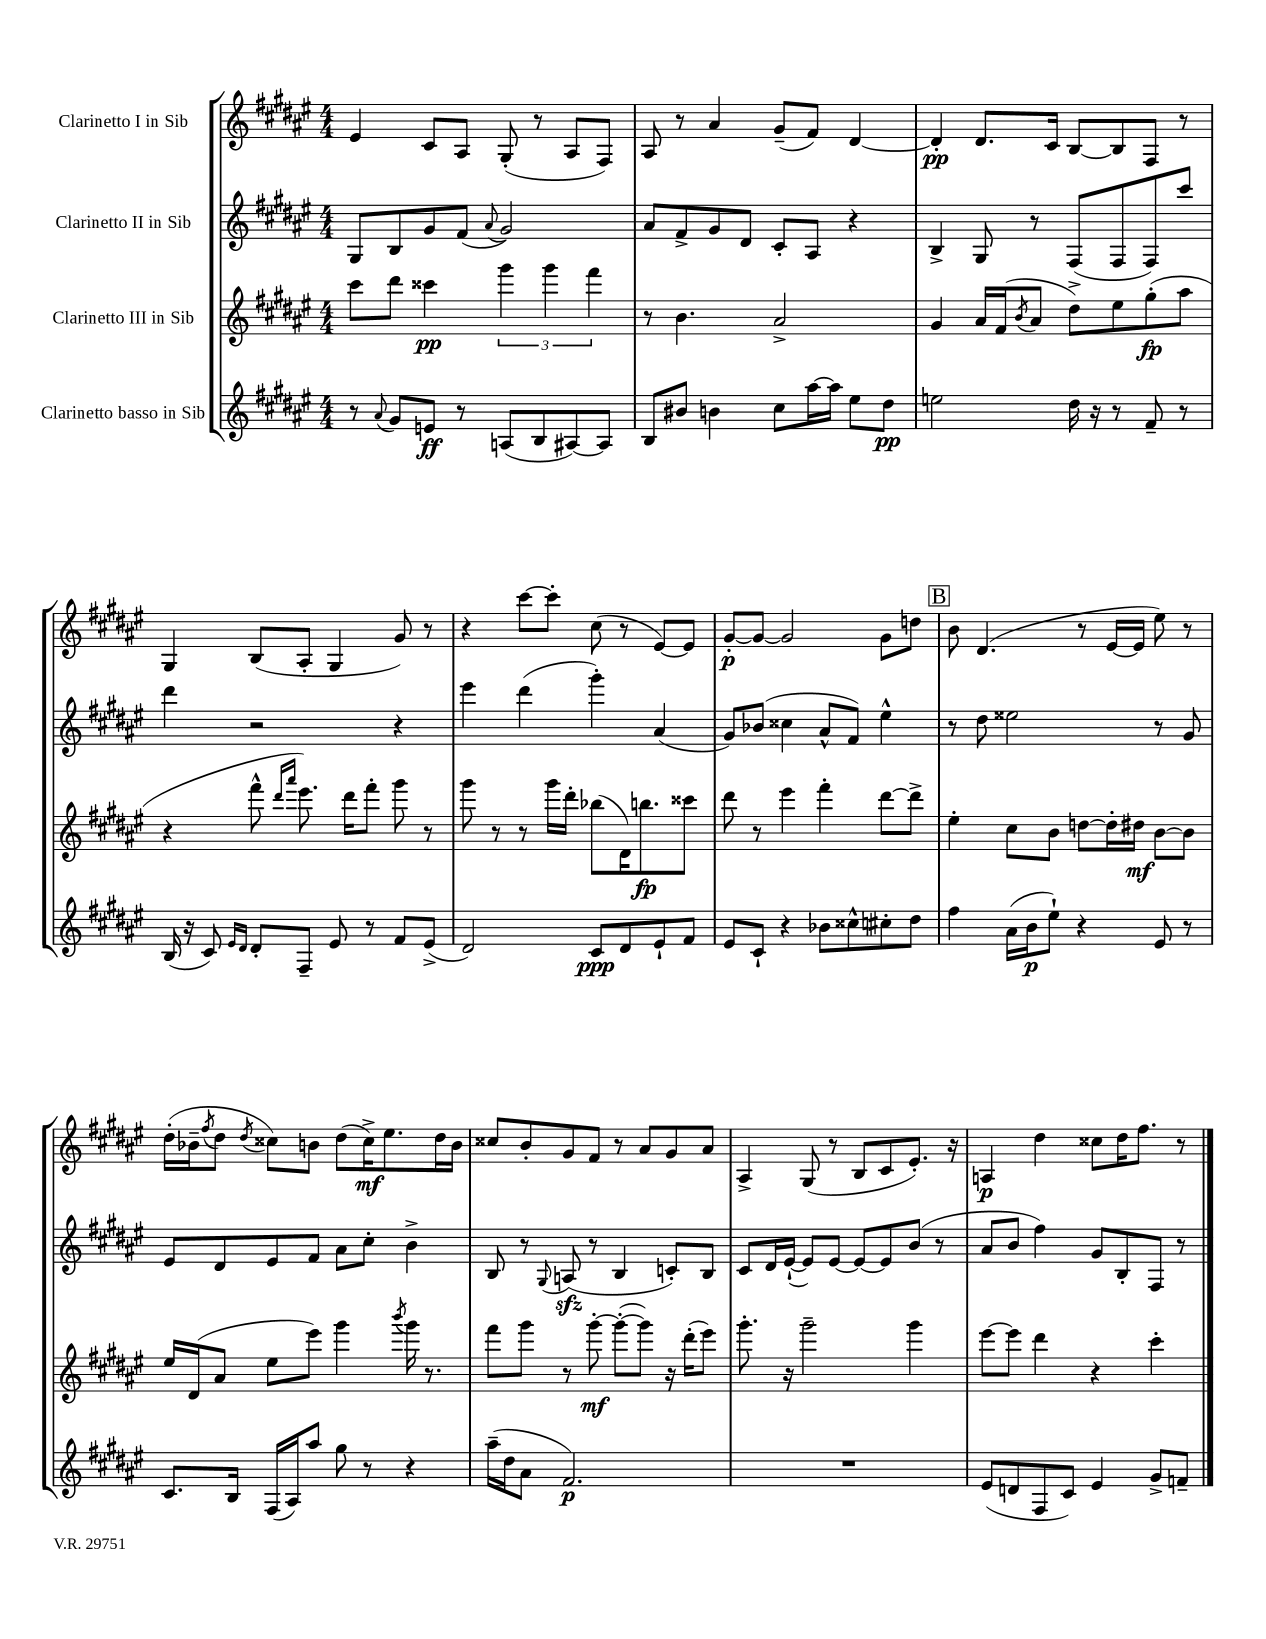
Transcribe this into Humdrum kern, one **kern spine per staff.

**kern	**dynam	**kern	**dynam	**kern	**kern	**dynam
*part4	*part4	*part3	*part3	*part2	*part1	*part1
*staff4	*staff4	*staff3	*staff3	*staff2	*staff1	*staff1
*I"Clarinetto basso in Sib	*	*I"Clarinetto III in Sib	*	*I"Clarinetto II in Sib	*I"Clarinetto I in Sib	*
*clefG2	*	*clefG2	*	*clefG2	*clefG2	*
*k[f#c#g#d#a#e#]	*	*k[f#c#g#d#a#e#]	*	*k[f#c#g#d#a#e#]	*k[f#c#g#d#a#e#]	*
*M4/4	*	*M4/4	*	*M4/4	*M4/4	*
=6	=6	=6	=6	=6	=6	=6
8r	.	8ccc#\L	.	8G#/L	4e#/	.
8qqa#/	.	.	.	.	.	.
8g#/L	.	8ddd#\J	.	8B/	.	.
8en/J	ff	4ccc##X\	pp	8g#/	8c#/L	.
8r	.	.	.	(8f#/J	8A#/J	.
.	.	.	.	8qqa#/	.	.
(8An/L	.	6ggg#\	.	2g#/)	(8G#'/	.
8B/	.	.	.	.	8r	.
.	.	6ggg#\	.	.	.	.
[8A#X/)	.	.	.	.	8A#/L	.
.	.	6fff#\	.	.	.	.
8A#/J]	.	.	.	.	8F#/J)	.
=7	=7	=7	=7	=7	=7	=7
8B/L	.	8r	.	8a#/L	8A#/	.
8b#X/J	.	4.b\	.	8f#^/	8r	.
4bn\	.	.	.	8g#/	4a#/	.
.	.	.	.	8d#/J	.	.
8cc#\L	.	2a#^/	.	8c#'/L	(8g#~/L	.
[16aa#\L	.	.	.	8A#/J	8f#/J)	.
16aa#\JJ]	.	.	.	.	.	.
8ee#\L	.	.	.	4r	[4d#/	.
8dd#\J	pp	.	.	.	.	.
=8	=8	=8	=8	=8	=8	=8
2een\	.	4g#/	.	4B^/	4d#'/]	pp
.	.	16a#/LL	.	8G#/	8.d#/L	.
.	.	(16f#/J	.	.	.	.
.	.	8qb/	.	.	.	.
.	.	8a#/J	.	8r	.	.
.	.	.	.	.	16c#/Jk	.
16dd#\	.	8dd#^\L)	.	(8F#/L	[8B/L	.
16r	.	.	.	.	.	.
8r	.	8ee#\	.	8F#/	8B/]	.
8f#~/	.	(8gg#'\	fp	8F#/)	8F#/J	.
8r	.	8aa#\J	.	8ccc#/J	8r	.
!!LO:LB:g=z
=9	=9	=9	=9	=9	=9	=9
(16B/	.	4r	.	4ddd#\	4G#/	.
16r	.	.	.	.	.	.
8c#/)	.	.	.	.	.	.
16qqe#/LL	.	.	.	.	.	.
16qqd#/JJ	.	.	.	.	.	.
8d#'/L	.	8fff#^^\	.	2r	(8B/L	.
.	.	16qqddd#/LL	.	.	.	.
.	.	16qqaaa#/JJ	.	.	.	.
8F#~/J	.	8.eee#\)	.	.	8A#'/J	.
8e#/	.	.	.	.	4G#/	.
.	.	16ddd#\KL	.	.	.	.
8r	.	8fff#'\J	.	.	.	.
8f#/L	.	8ggg#\	.	4r	8g#/)	.
(8e#^/J	.	8r	.	.	8r	.
=10	=10	=10	=10	=10	=10	=10
2d#/)	.	8ggg#\	.	4eee#\	4r	.
.	.	8r	.	.	.	.
.	.	8r	.	(4ddd#\	[8ccc#\L	.
.	.	16ggg#\LL	.	.	8ccc#'\J]	.
.	.	16ddd#'\JJ	.	.	.	.
8c#/L	ppp	(8bb-X\L	.	4ggg#'\)	(8cc#\	.
8d#/	.	16d#\K)	.	.	8r	.
.	.	8.bbn\	fp	.	.	.
8e#`/	.	.	.	(4a#/	[8e#/L)	.
8f#/J	.	8ccc##X\J	.	.	8e#/J]	.
=11	=11	=11	=11	=11	=11	=11
8e#/L	.	8ddd#\	.	8g#/L)	[8g#'/L	p
8c#`/J	.	8r	.	(8b-X/J	8g#/J_	.
4r	.	4eee#\	.	4cc##X\	2g#/]	.
8b-X\L	.	4fff#'\	.	8a#^^/L	.	.
8cc##X^^\	.	.	.	8f#/J)	.	.
8cc#X'\	.	[8ddd#\L	.	4ee#^^\	8g#\L	.
8dd#\J	.	8ddd#^\J]	.	.	8ddn\J	.
!!LO:REH:place=s1:t=B
=12	=12	=12	=12	=12	=12	=12
4ff#\	.	4ee#'\	.	8r	8b\	.
.	.	.	.	8dd#\	(4.d#/	.
(16a#\LL	.	8cc#\L	.	2ee##X\	.	.
16b\J	p	.	.	.	.	.
8ee#`\J)	.	8b\J	.	.	.	.
4r	.	[8ddn\L	.	.	8r	.
.	.	16dd'\L]	.	.	[16e#/LL	.
.	.	16dd#X\JJ	mf	.	16e#/JJ]	.
8e#/	.	[8b\L	.	8r	8ee#\)	.
8r	.	8b\J]	.	8g#/	8r	.
!!LO:LB:g=z
=13	=13	=13	=13	=13	=13	=13
8.c#/L	.	16ee#/LL	.	8e#/L	(16dd#'\LL	.
.	.	(16d#/J	.	.	16b-X~\J	.
.	.	.	.	.	8qff#/	.
.	.	8a#/J	.	8d#/	8dd#\J	.
16B/Jk	.	.	.	.	.	.
.	.	.	.	.	8qdd#/	.
(16F#/LL	.	8ee#\L	.	8e#/	8cc##X\L)	.
16A#/J)	.	.	.	.	.	.
8aa#/J	.	8eee#\J)	.	8f#/J	8bn\J	.
8gg#\	.	4ggg#\	.	8a#\L	(8dd#\L	.
8r	.	.	.	8cc#'\J	16cc##^\K)	mf
.	.	.	.	.	8.ee#\	.
.	.	8qbbb/	.	.	.	.
4r	.	16ggg#\	.	4b^\	.	.
.	.	8.r	.	.	.	.
.	.	.	.	.	16dd#\L	.
.	.	.	.	.	16b\JJ	.
=14	=14	=14	=14	=14	=14	=14
(16aa#~\LL	.	8fff#\L	.	8B/	8cc##X/L	.
16dd#\J	.	.	.	.	.	.
8a#\J	.	8ggg#\J	.	8r	8b'/	.
.	.	.	.	8qqG#/	.	.
2.f#/)	p	8r	.	(8Anzz/	8g#/	.
.	.	[8ggg#'\	mf	8r	8f#/J	.
.	.	(8ggg#'\L_	.	4B/	8r	.
.	.	8ggg#\J])	.	.	8a#/L	.
.	.	16r	.	8cn'/L)	8g#/	.
.	.	(16ddd#'\KL	.	.	.	.
.	.	8eee#\J)	.	8B/J	8a#/J	.
=15	=15	=15	=15	=15	=15	=15
1r	.	8.ggg#'\	.	8c#/L	4A#^/	.
.	.	.	.	16d#/L	.	.
.	.	16r	.	([16e#`/JJ	.	.
.	.	2ggg#~\	.	8e#/L])	(8G#/	.
.	.	.	.	[8e#/J	8r	.
.	.	.	.	8e#/L_	8B/L	.
.	.	.	.	8e#/]	8c#/	.
.	.	4ggg#\	.	(8b/J	8.e#'/J)	.
.	.	.	.	8r	.	.
.	.	.	.	.	16r	.
=16	=16	=16	=16	=16	=16	=16
(8e#/L	.	[8eee#\L	.	8a#/L	4An/	p
8dn/	.	8eee#\J]	.	8b/J	.	.
8F#/	.	4ddd#\	.	4ff#\)	4dd#\	.
8c#/J)	.	.	.	.	.	.
4e#/	.	4r	.	8g#/L	8cc##X\L	.
.	.	.	.	8B'/	16dd#\K	.
.	.	.	.	.	8.ff#\J	.
8g#^/L	.	4ccc#'\	.	8F#/J	.	.
8fn~/J	.	.	.	8r	8r	.
==	==	==	==	==	==	==
*-	*-	*-	*-	*-	*-	*-
